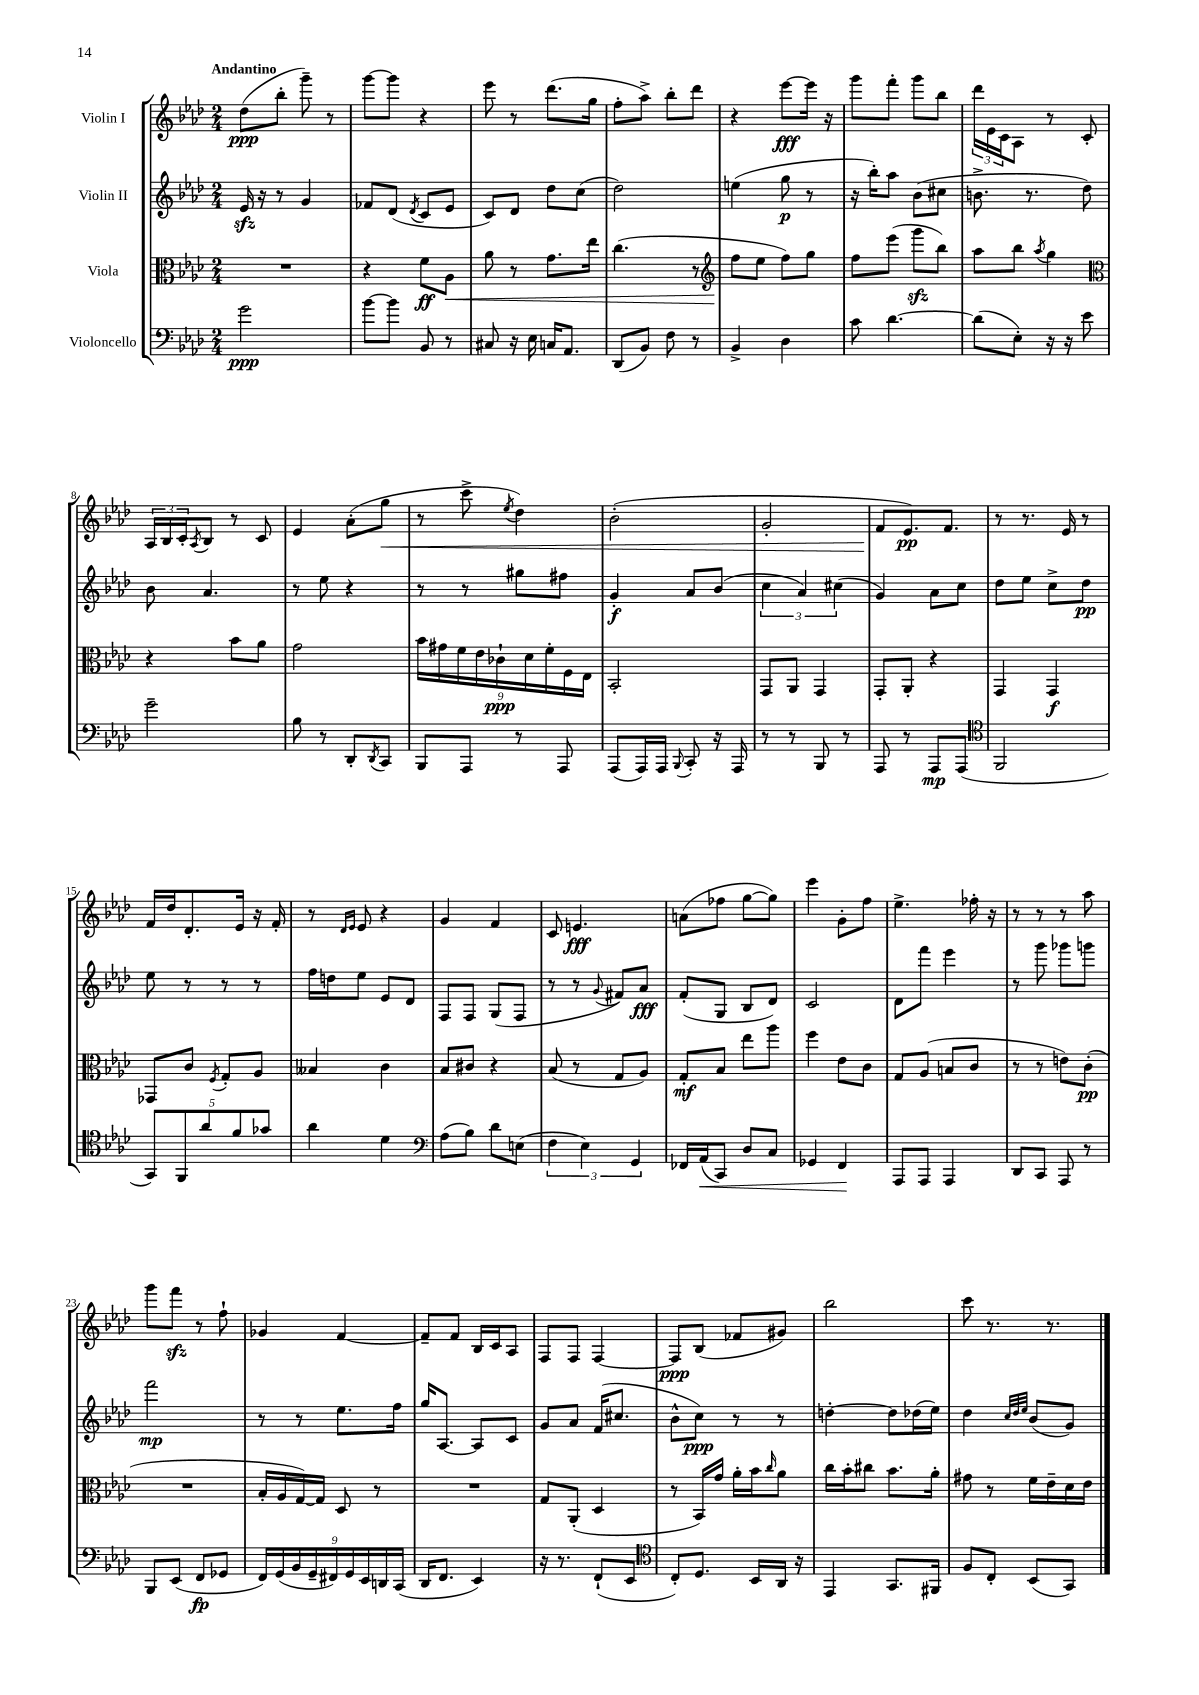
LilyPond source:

<<
\new StaffGroup <<
\new Staff = "s0" \with { instrumentName = "Violin I" } {
    \clef treble \key aes \major \numericTimeSignature \time 2/4 \tempo "Andantino"
    des''8\ppp( bes''8-. g'''8--) r8 |
    g'''8~ g'''8 r4 |
    ees'''8 r8 des'''8.( g''16 |
    f''8-. aes''8->) bes''8-. des'''8 |
    r4 ees'''8~\fff ees'''16 r16 |
    g'''8 f'''8-. g'''8 bes''8 |
    \tuplet 3/2 { des'''16 ees'16 c'16 } aes8 r8 c'8-. |
    \tuplet 3/2 { aes16 bes16 c'16-. } \acciaccatura { aes8 } bes8 r8 c'8 |
    ees'4 aes'8-.( g''8\< |
    r8 c'''8-> \acciaccatura { ees''8 } des''4) |
    bes'2-.( |
    g'2-. |
    f'8\! ees'8.\pp) f'8. |
    r8 r8. ees'16 r8 |
    f'16 des''16 des'8.-. ees'16 r16 f'16-. |
    r8 \grace { des'16 ees'16 } ees'8 r4 |
    g'4 f'4 |
    c'8 e'4.\fff |
    a'8( fes''8 g''8~ g''8) |
    ees'''4 g'8-. f''8 |
    ees''4.-> fes''16-. r16 |
    r8 r8 r8 aes''8 |
    g'''8 f'''8\sfz r8 f''8-! |
    ges'4 f'4~ |
    f'8-- f'8 bes16 c'16 aes8 |
    f8 f8 f4~ |
    f8\ppp bes8( fes'8 gis'8) |
    bes''2 |
    c'''8 r8. r8. \bar "|." |
}
\new Staff = "s1" \with { instrumentName = "Violin II" } {
    \clef treble \key aes \major \numericTimeSignature \time 2/4
    ees'16\sfz r16 r8 g'4 |
    fes'8 des'8( \acciaccatura { des'8 } c'8 ees'8 |
    c'8) des'8 des''8 c''8( |
    des''2) |
    e''4( g''8\p r8 |
    r16 bes''16-.) aes''8 bes'8( cis''8 |
    b'8.-> r8. des''8) |
    bes'8 aes'4. |
    r8 ees''8 r4 |
    r8 r8 gis''8 fis''8 |
    g'4-.\f aes'8 bes'8( |
    \tuplet 3/2 { c''4 aes'4) cis''4( } |
    g'4) aes'8 c''8 |
    des''8 ees''8 c''8-> des''8\pp |
    ees''8 r8 r8 r8 |
    f''16 d''16 ees''8 ees'8 des'8 |
    f8 f8 g8( f8 |
    r8 r8 \appoggiatura { g'8 } fis'8) aes'8\fff |
    f'8-.( g8 bes8 des'8) |
    c'2 |
    des'8 f'''8 ees'''4 |
    r8 g'''8 ges'''8 g'''8 |
    f'''2\mp |
    r8 r8 ees''8. f''16 |
    g''16 aes8.~ aes8 c'8 |
    g'8 aes'8 f'16( cis''8. |
    bes'8-^ c''8\ppp) r8 r8 |
    d''4~-. d''8 des''16( ees''16) |
    des''4 \grace { c''32 des''32 ees''32 } bes'8( g'8) \bar "|." |
}
\new Staff = "s2" \with { instrumentName = "Viola" } {
    \clef alto \key aes \major \numericTimeSignature \time 2/4
    R2 |
    r4 f'8\ff aes8\< |
    aes'8 r8 g'8. ees''16 |
    c''4.( r8 |
    \clef treble f''8\! ees''8 f''8) g''8 |
    f''8 ees'''8( g'''8\sfz bes''8) |
    aes''8 bes''8 \acciaccatura { aes''8 } g''4 |
    \clef alto r4 bes'8 aes'8 |
    g'2 |
    \tuplet 9/8 { bes'16 gis'16 f'16 ees'16 ces'16-!\ppp des'16 f'16-. f16 ees16 } |
    bes,2-. |
    g,8 aes,8 g,4 |
    g,8-. aes,8-. r4 |
    g,4 g,4\f |
    ges,8 c'8 \acciaccatura { f8 } g8-. aes8 |
    beses4 c'4 |
    bes8 cis'8 r4 |
    bes8( r8 g8 aes8) |
    g8-.\mf bes8 ees''8 aes''8 |
    f''4 ees'8 c'8 |
    g8 aes8( b8 c'8 |
    r8 r8 e'8) c'8-.\pp( |
    R2 |
    bes16-. aes16 g16~) g16 des8 r8 |
    R2 |
    g8 aes,8-.( des4 |
    r8 bes,16) g'16 aes'16-. bes'16 \grace { c''16 } aes'8 |
    c''16 bes'16-. cis''8 bes'8. aes'16-. |
    gis'8 r8 f'16 ees'16-- des'16 ees'16 \bar "|." |
}
\new Staff = "s3" \with { instrumentName = "Violoncello" } {
    \clef bass \key aes \major \numericTimeSignature \time 2/4
    g'2\ppp |
    bes'8~ bes'8 bes,8 r8 |
    cis8 r16 ees16 c16 aes,8. |
    des,8( bes,8) f8 r8 |
    bes,4-> des4 |
    c'8 des'4.~ |
    des'8( ees8-.) r16 r16 ees'8 |
    g'2-- |
    bes8 r8 des,8-. \acciaccatura { des,8 } c,8 |
    bes,,8 aes,,8 r8 aes,,8 |
    aes,,8( aes,,16) aes,,16 \appoggiatura { bes,,8 } c,8-. r16 aes,,16 |
    r8 r8 bes,,8 r8 |
    aes,,8 r8 aes,,8\mp aes,,8( |
    \clef tenor f,2 |
    \tuplet 5/4 { g,8) f,8 aes'8 f'8 ges'8 } |
    aes'4 des'4 |
    \clef bass aes8( bes8) des'8 e8( |
    \tuplet 3/2 { f4 ees4) g,4 } |
    fes,16 aes,16\<( c,8) des8 c8 |
    ges,4 f,4\! |
    aes,,8 aes,,8 aes,,4 |
    des,8 c,8 aes,,8 r8 |
    bes,,8 ees,8( f,8\fp ges,8 |
    \tuplet 9/8 { f,16) g,16( bes,16 g,16-- fis,16) g,16 ees,16 d,16 c,16( } |
    des,16 f,8. ees,4) |
    r16 r8. f,8-!( ees,8 |
    \clef tenor c8-.) des8. bes,16 aes,16 r16 |
    ees,4 g,8. fis,16 |
    f8 c8-. bes,8( g,8) \bar "|." |
}
>>
>>
